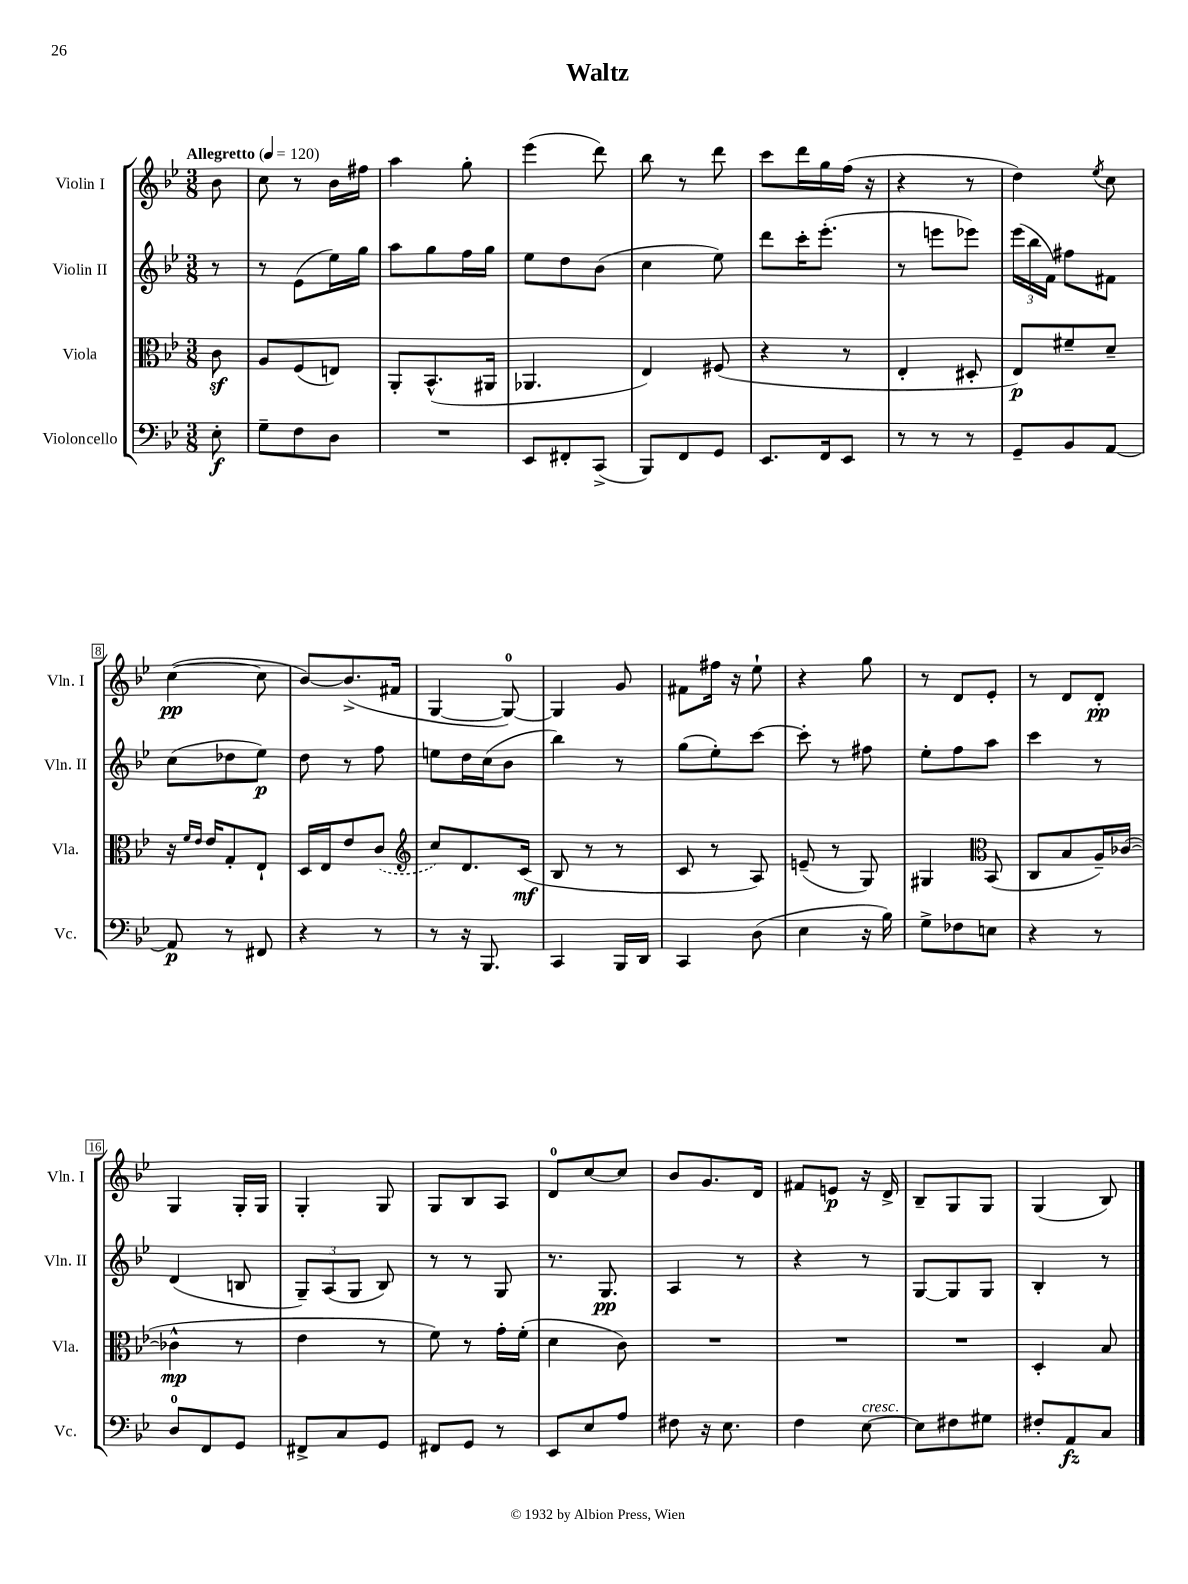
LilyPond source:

\header { title = "Waltz" }
<<
\new StaffGroup <<
\new Staff = "s0" \with { instrumentName = "Violin I" shortInstrumentName = "Vln. I" } {
    \clef treble \key bes \major \numericTimeSignature \time 3/8 \partial 8 \tempo "Allegretto" 4 = 120
    \autoBeamOff bes'8 |
    c''8 r8 bes'16[ fis''16] |
    a''4 g''8-. |
    ees'''4( d'''8) |
    bes''8 r8 d'''8 |
    c'''8[ d'''16 g''16 f''16]( r16 |
    r4 r8 |
    d''4) \acciaccatura { ees''8 } c''8 |
    c''4~\pp( c''8 |
    bes'8[~) bes'8.->( fis'16] |
    g4~ g8-0~) |
    g4 g'8 |
    fis'8[ fis''16] r16 ees''8-! |
    r4 g''8 |
    r8 d'8[ ees'8]-. |
    r8 d'8[ d'8]-.\pp |
    g4 g16[-. g16] |
    g4-. g8 |
    g8[ bes8 a8] |
    d'8[-0 c''8~ c''8] |
    bes'8[ g'8. d'16] |
    fis'8[ e'8]\p r16 d'16-> |
    bes8[-- g8 g8] |
    g4( bes8) \bar "|." |
}
\new Staff = "s1" \with { instrumentName = "Violin II" shortInstrumentName = "Vln. II" } {
    \clef treble \key bes \major \numericTimeSignature \time 3/8 \partial 8
    \autoBeamOff r8 |
    r8 ees'8[( ees''16) g''16] |
    a''8[ g''8 f''16 g''16] |
    ees''8[ d''8 bes'8]( |
    c''4 ees''8) |
    d'''8[ c'''16-. ees'''8.]-.( |
    r8 e'''8[ ees'''8]) |
    \tuplet 3/2 { ees'''16[( bes''16 f'16]) } fis''8[ fis'8] |
    c''8[( des''8 ees''8]\p) |
    d''8 r8 f''8 |
    e''8[ d''16 c''16( bes'8] |
    bes''4) r8 |
    g''8[( ees''8-.) c'''8]~ |
    c'''8-. r8 fis''8 |
    ees''8[-. f''8 a''8] |
    c'''4 r8 |
    d'4( b8 |
    \tuplet 3/2 { g8[--) a8( g8] } bes8) |
    r8 r8 g8 |
    r8. g8.\pp |
    a4 r8 |
    r4 r8 |
    g8[~ g8 g8] |
    bes4-. r8 \bar "|." |
}
\new Staff = "s2" \with { instrumentName = "Viola" shortInstrumentName = "Vla." } {
    \clef alto \key bes \major \numericTimeSignature \time 3/8 \partial 8
    \autoBeamOff c'8\sf |
    a8[ f8( e8]) |
    a,8[-. bes,8.-^( ais,16] |
    aes,4. |
    ees4) fis8( |
    r4 r8 |
    ees4-. dis8-. |
    ees8[\p) fis'8-- d'8]-- |
    r16 \grace { f'16[ ees'16] } ees'16[ g8-. ees8]-! |
    d16[ ees16 ees'8 \once \slurDashed c'8]( |
    \clef treble c''8[) d'8. c'16]\mf( |
    bes8 r8 r8 |
    c'8 r8 a8) |
    e'8--( r8 g8) |
    gis4 \clef alto bes,8( |
    c8[ bes8 a16--) ces'16]~( |
    ces'4-^\mp r8 |
    ees'4 r8 |
    f'8) r8 g'16[-. f'16]-.( |
    d'4 c'8) |
    R4. |
    R4. |
    R4. |
    d4-. bes8 \bar "|." |
}
\new Staff = "s3" \with { instrumentName = "Violoncello" shortInstrumentName = "Vc." } {
    \clef bass \key bes \major \numericTimeSignature \time 3/8 \partial 8
    \autoBeamOff ees8-.\f |
    g8[-- f8 d8] |
    R4. |
    ees,8[ fis,8-. c,8]->( |
    bes,,8[) f,8 g,8] |
    ees,8.[ f,16 ees,8] |
    r8 r8 r8 |
    g,8[-- bes,8 a,8]~ |
    a,8\p r8 fis,8 |
    r4 r8 |
    r8 r16 bes,,8. |
    c,4 bes,,16[ d,16] |
    c,4 d8( |
    ees4 r16 bes16) |
    g8[-> fes8 e8] |
    r4 r8 |
    d8[-0 f,8 g,8] |
    fis,8[-> c8 g,8] |
    fis,8[ g,8] r8 |
    ees,8[ ees8 a8] |
    fis8 r16 ees8. |
    f4 ees8~^\markup { \italic "cresc." } |
    ees8[ fis8 gis8] |
    fis8[-. a,8\fz c8] \bar "|." |
}
>>
>>
\layout { \context { \Score \override BarNumber.stencil = #(make-stencil-boxer 0.1 0.3 ly:text-interface::print) } }
